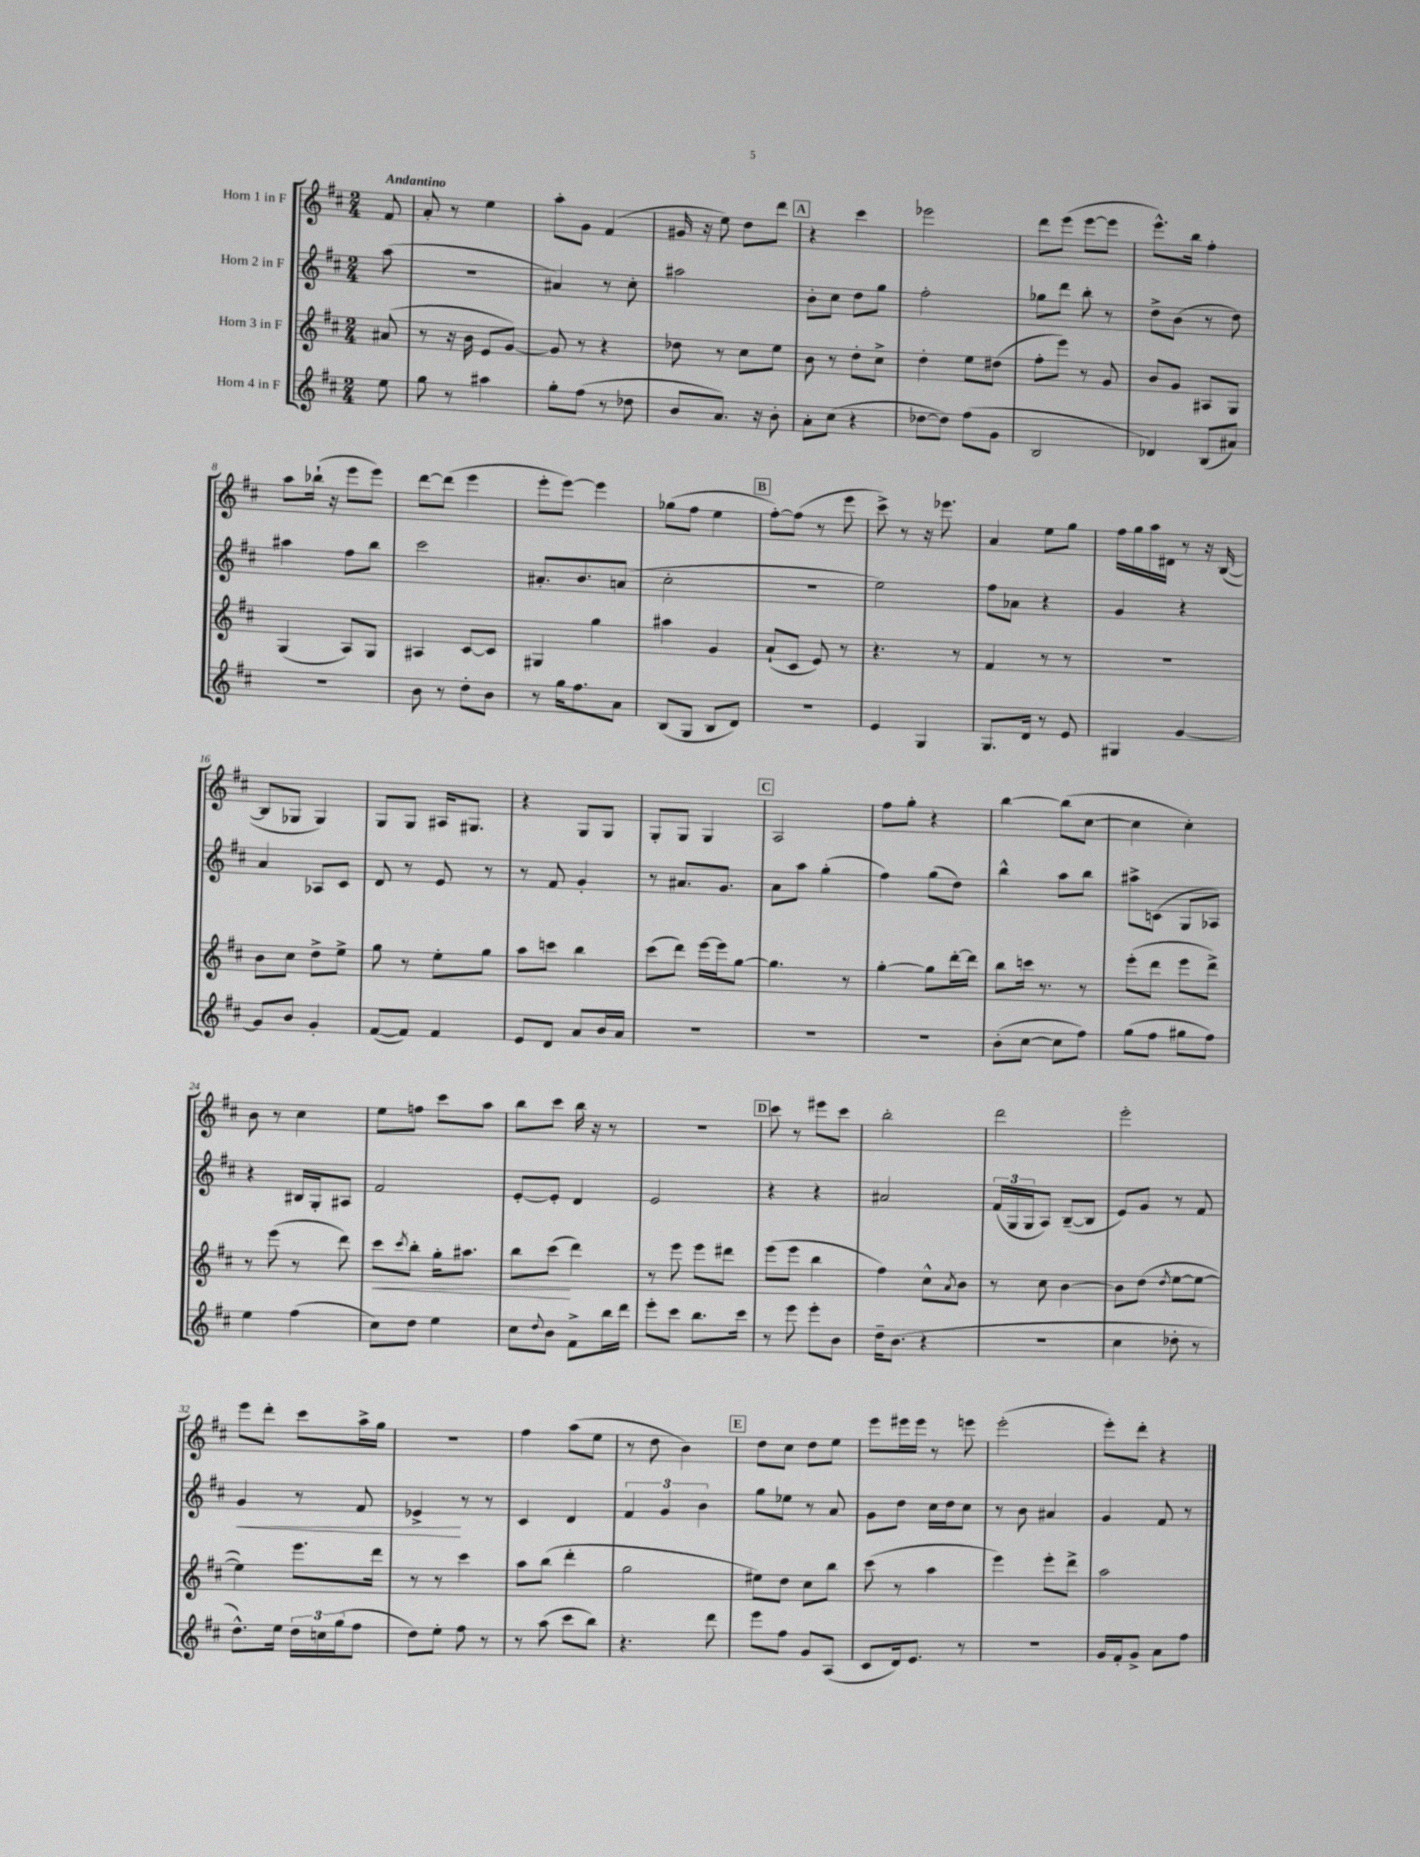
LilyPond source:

<<
\new StaffGroup <<
\new Staff = "s0" \with { instrumentName = "Horn 1 in F" } {
    \clef treble \key d \major \numericTimeSignature \time 2/4 \partial 8 \tempo "Andantino"
    fis'8 |
    a'8-. r8 e''4 |
    a''8-. g'8 fis'4( |
    gis'16 r16 e''8) d''8 d'''8 |
    \mark \markup { \box "A" } r4 cis'''4 |
    ees'''2 |
    d'''8 e'''8( e'''8~ e'''8 |
    e'''8.-^) b''16 fis''4-. |
    a''8 bes''16-!( r16 e'''8 e'''8) |
    d'''8~ d'''8( e'''4 |
    e'''8-. e'''8~) e'''4 |
    ges''8( fis''8 e''4 |
    \mark \markup { \box "B" } fis''8~-.) fis''8( r8 e'''8 |
    cis'''8->) r8 r16 ees'''8. |
    a'4 e''8 g''8 |
    fis''16 g''16 a''16 dis'16 r8 r16 b16~( |
    b8 ges8 ges4) |
    g8 g8 ais16 gis8. |
    r4 g8 g8 |
    g8-. g8 g4 |
    \mark \markup { \box "C" } a2 |
    fis''8 g''8-. r4 |
    b''4~ b''8( cis''8~ |
    cis''4 cis''4-.) |
    b'8 r8 cis''4 |
    e''8 f''8 cis'''8 a''8 |
    b''8 cis'''8 b''16 r16 r8 |
    R2 |
    \mark \markup { \box "D" } cis'''8 r8 eis'''8 cis'''8 |
    b''2-. |
    d'''2 |
    e'''2-. |
    e'''8 d'''8-. cis'''8 a''16-> g''16 |
    r2 |
    fis''4 a''8( e''8 |
    r8 d''8 b'4) |
    \mark \markup { \box "E" } d''8 cis''8 d''8 e''8 |
    e'''8 eis'''16 eis'''16 r8 e'''8 |
    e'''2-.( |
    e'''8-.) d'''8-. r4 \bar "|." |
}
\new Staff = "s1" \with { instrumentName = "Horn 2 in F" } {
    \clef treble \key d \major \numericTimeSignature \time 2/4 \partial 8
    a''8( |
    r2 |
    ais'4) r8 cis''8-. |
    ais''2 |
    \mark \markup { \box "A" } b'8-. cis''8 d''8 g''8 |
    fis''2-. |
    ges''8 d'''8 b''8-. r8 |
    d''8-> b'8( r8 d''8) |
    ais''4 fis''8 b''8 |
    cis'''2 |
    ais'8.-. b'8. a'8( |
    cis''2-. |
    \mark \markup { \box "B" } r2 |
    e''2) |
    fis''8 aes'8 r4 |
    g'4 r4 |
    a'4 aes8 cis'8 |
    d'8 r8 e'8 r8 |
    r8 fis'8 g'4-. |
    r8 ais'8. g'8. |
    \mark \markup { \box "C" } a'8 a''8 g''4-.( |
    fis''4) g''8( d''8) |
    b''4-^ a''8 b''8 |
    ais''8-> c'8( g8 aes8) |
    r4 bis16 g16-. ais8 |
    fis'2 |
    e'8~-. e'8-. d'4 |
    e'2 |
    \mark \markup { \box "D" } r4 r4 |
    ais'2 |
    \tuplet 3/2 { fis'16( g16 g16 } a8) b8~--( b8 |
    e'8) g'8 r8 fis'8 |
    g'4\< r8 fis'8 |
    ees'4->\! r8 r8 |
    cis'4 d'4 |
    \tuplet 3/2 { fis'4 g'4 b'4 } |
    \mark \markup { \box "E" } g''8 ees''8 r8 a'8 |
    g'8 d''8 cis''16 d''16 cis''8 |
    r8 b'8 ais'4 |
    g'4 fis'8 r8 \bar "|." |
}
\new Staff = "s2" \with { instrumentName = "Horn 3 in F" } {
    \clef treble \key d \major \numericTimeSignature \time 2/4 \partial 8
    ais'8( |
    r8 r16 b'16 e'8 g'8~) |
    g'8 r8 r4 |
    des''8 r8 cis''8 e''8 |
    \mark \markup { \box "A" } b'8 r8 d''8-. cis''8-> |
    d''4-. e''8 dis''8( |
    fis''8-. e'''8) r8 g'8 |
    b'8 g'8 ais8 g8 |
    g4( a8) g8 |
    ais4 cis'8~ cis'8 |
    gis4 g''4 |
    ais''4 g'4 |
    \mark \markup { \box "B" } a'8-!( cis'8 e'8) r8 |
    r4. r8 |
    fis'4 r8 r8 |
    R2 |
    b'8 cis''8 d''8-> e''8-> |
    g''8 r8 e''8-. g''8 |
    a''8 c'''8 b''4 |
    cis'''8( d'''8) e'''16~ e'''16 g''8~ |
    \mark \markup { \box "C" } g''4. r8 |
    g''4~-. g''8 d'''16~-. d'''16 |
    b''8 c'''16 r8. r8 |
    e'''8-.( d'''8 e'''8 d'''8->) |
    r8 e'''8( r8 d'''8) |
    cis'''8\< \acciaccatura { cis'''8 } b''8-. g''16-. ais''8. |
    b''8 cis'''8\!( d'''4) |
    r8 e'''8 e'''8 dis'''8 |
    \mark \markup { \box "D" } e'''8( e'''8 b''4 |
    fis''4) cis''8-^ \acciaccatura { a'8 } b'8 |
    r8 cis''8 b'4~ |
    b'8 d''8( \acciaccatura { d''8 } e''8~ e''8~ |
    e''4) e'''8. d'''16 |
    r8 r8 cis'''4 |
    a''8 b''8( d'''4-. |
    g''2 |
    \mark \markup { \box "E" } eis''8) d''8 cis''8 b''8 |
    cis'''8( r8 a''4 |
    e'''4) e'''8-. d'''8-> |
    a''2 \bar "|." |
}
\new Staff = "s3" \with { instrumentName = "Horn 4 in F" } {
    \clef treble \key d \major \numericTimeSignature \time 2/4 \partial 8
    e''8 |
    g''8 r8 ais''4 |
    g''8-. fis''8( r8 des''8 |
    b'8 a'8.) r16 b'8-. |
    \mark \markup { \box "A" } a'8-. cis''8( r4 |
    des''8~ des''8) fis''8( g'8 |
    b2 |
    des'4) b8( ais'8) |
    r2 |
    b'8 r8 d''8-. b'8 |
    r8 g''16 fis''8. a'8 |
    b8( g8 b8 d'8) |
    \mark \markup { \box "B" } R2 |
    e'4 g4 |
    g8. d'16 r8 e'8 |
    gis4 g'4~ |
    g'8 b'8 g'4-. |
    fis'8~( fis'8) fis'4 |
    e'8 d'8 a'8 b'16 a'16 |
    R2 |
    \mark \markup { \box "C" } R2 |
    R2 |
    b'8-.( cis''8~ cis''8 fis''8) |
    g''8( fis''8 gis''8 fis''8) |
    e''4 fis''4( |
    cis''8) d''8 e''4 |
    cis''8 \appoggiatura { d''8 } b'8 fis'8-> b''16 d'''16 |
    e'''8-. cis'''8 b''8. cis'''16 |
    \mark \markup { \box "D" } r8 e'''8 e'''8-. b'8 |
    d''16-- b'8.( r4 |
    r2 |
    cis''4 des''8-. r8 |
    d''8.-^) e''16 \tuplet 3/2 { d''16 c''16 g''16( } fis''8 |
    d''8) e''8-. fis''8 r8 |
    r8 a''8( cis'''8 b''8) |
    r4. d'''8 |
    \mark \markup { \box "E" } e'''8 fis''8 g'8 a8( |
    cis'8 d'16) e'8. r8 |
    R2 |
    g'16 fis'16-. g'8-> a'8 fis''8 \bar "|." |
}
>>
>>
